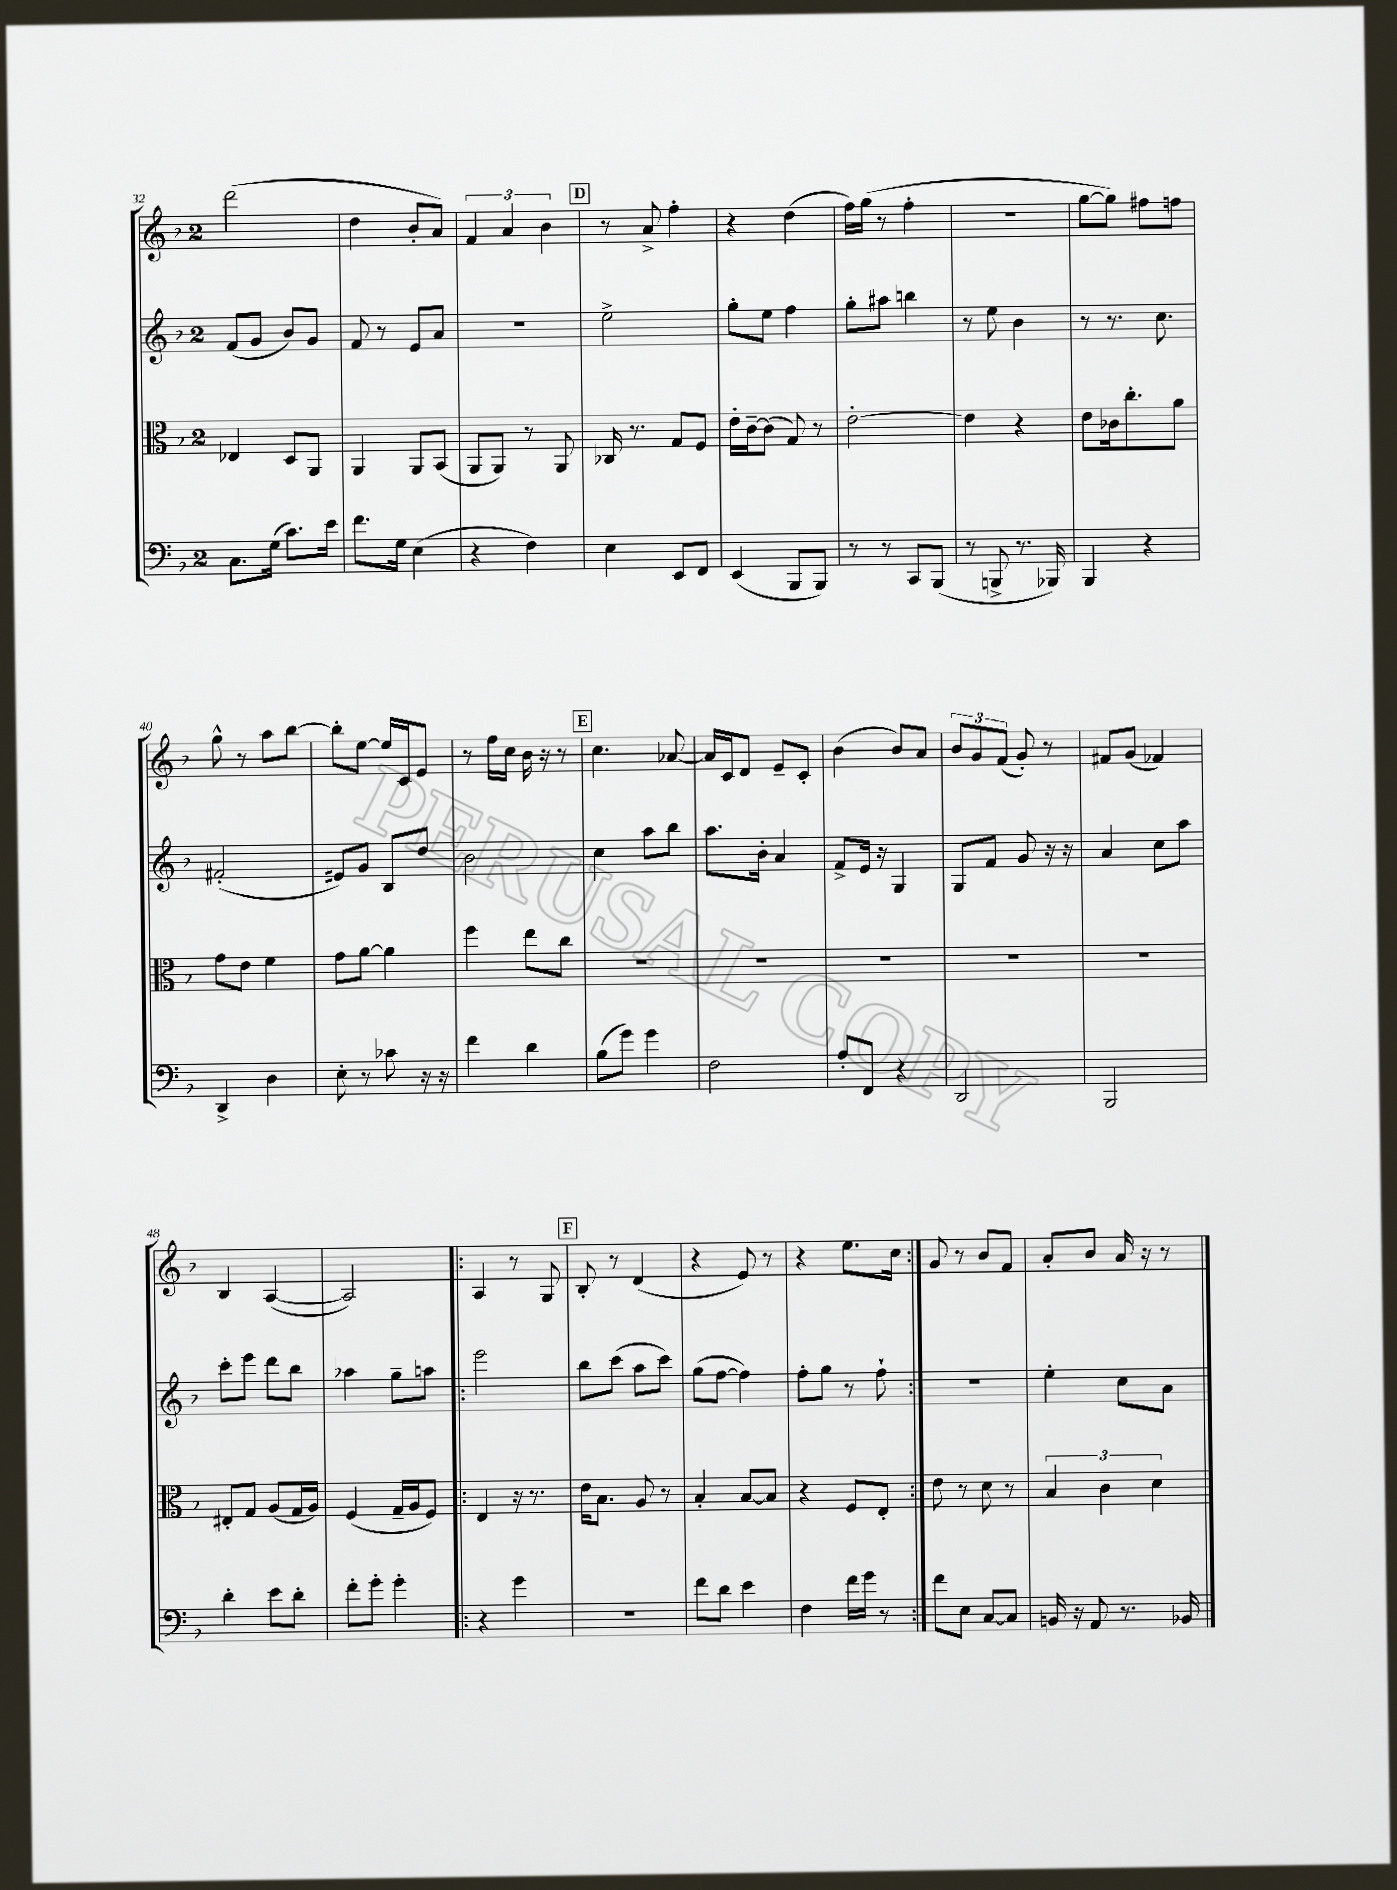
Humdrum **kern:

**kern	**kern	**kern	**kern
*staff4	*staff3	*staff2	*staff1
*clefF4	*clefC3	*clefG2	*clefG2
*k[b-]	*k[b-]	*k[b-]	*k[b-]
*M2/4	*M2/4	*M2/4	*M2/4
8.C	4E-	(8f	(2ddd
.	.	8g	.
(16G	.	.	.
8.c)	8D	8b-)	.
.	8AA	8g	.
16e	.	.	.
=	=	=	=
8.f	4AA	8f	4dd
.	.	8r	.
16G	.	.	.
(4E	8AA	8e	8b-'
.	(8BB-	8a	8a)
=	=	=	=
4r	8AA	2r	6f
.	8AA)	.	.
.	.	.	6a
4F)	8r	.	.
.	.	.	6b-
.	8AA	.	.
=	=	=	=
4E	16C-	2ee^	8r
.	8.r	.	.
.	.	.	8a^
8EE	8G	.	4ff'
8FF	8F	.	.
=	=	=	=
(4EE	16e'	8gg'	4r
.	[16c~	.	.
.	(8c]	8ee	.
8BBB-	8G)	4ff	(4dd
8BBB-)	8r	.	.
=	=	=	=
8r	[2e'	8gg'	16ff)
.	.	.	(16gg
8r	.	8aa#	8r
8CC	.	4bb	4ff'
(8BBB-	.	.	.
=	=	=	=
8r	4e]	8r	2r
8BBB^	.	8ee	.
8.r	4r	4b-	.
16BBB-)	.	.	.
=	=	=	=
4BBB-	8e	8r	[8gg
.	16c-	8.r	8gg])
.	8.cc'	.	.
4r	.	.	8ff#
.	.	8.cc	.
.	8a	.	8ff
=	=	=	=
4DD^	8g	(2f#'	8gg^^
.	8e	.	8r
4D	4f	.	8aa
.	.	.	[8bb-
=	=	=	=
8E'	8g	8e#)	8bb-']
8r	[8a	8g	[8ee
8c-	4a]	8B-	16ee]
.	.	.	16c
16r	.	8dd	8e
16r	.	.	.
=	=	=	=
4f	4ff	2b-	8r
.	.	.	16ff
.	.	.	16cc
4d	8ee	.	16b-
.	.	.	16r
.	8cc	.	8r
=	=	=	=
(8B-	2r	4cc	4.cc
8g)	.	.	.
4g	.	8aa	.
.	.	8bb-	[8a-
=	=	=	=
2F	2r	8.aa	16a-]
.	.	.	16c
.	.	.	8d
.	.	16b-'	.
.	.	4a	8e~
.	.	.	8c'
=	=	=	=
8A'	2r	8f^	(4b-
8FF	.	16e	.
.	.	16r	.
4r	.	4G	8b-)
.	.	.	8a
=	=	=	=
2DD	2r	8G	12b-
.	.	.	12g
.	.	8f	.
.	.	.	(12f
.	.	8g	8g')
.	.	16r	8r
.	.	16r	.
=	=	=	=
2BBB-	2r	4a	8f#
.	.	.	(8g
.	.	8cc	4f-)
.	.	8aa	.
=	=	=	=
4d'	8E#'	8ccc'	4B-
.	8G	8eee	.
8e	(8A	8ddd	([4A
8d'	16G	8bb-	.
.	16A)	.	.
=	=	=	=
8f'	(4F	4aa-	2A])
8g'	.	.	.
4g'	16G~	8gg~	.
.	16A	.	.
.	8F)	8aa	.
=!|:	=!|:	=!|:	=!|:
4r	4E	2eee	4A
4g	16r	.	8r
.	8.r	.	.
.	.	.	8G
=	=	=	=
2r	16e	8bb-	8B-'
.	8.B-	.	.
.	.	(8ccc	8r
.	8A	8aa	(4d
.	8r	8ccc)	.
=	=	=	=
8f	4B-'	(8gg	4r
8d	.	[8ff	.
4e	[8B-	4ff])	8e)
.	8B-]	.	8r
=	=	=	=
4F	4r	8ff'	4r
.	.	8gg	.
16f	8F	8r	8.ee
16g	.	.	.
8r	8E'	8ff`	.
.	.	.	16cc
=:|!	=:|!	=:|!	=:|!
8f	8e	2r	8g
8E	8r	.	8r
[8C	8d	.	8b-
8C]	8r	.	8f
=	=	=	=
16BB	6B-	4ee'	8a'
16r	.	.	.
8AA	.	.	8b-
.	6c	.	.
8.r	.	8cc	16a
.	.	.	16r
.	6d	.	.
.	.	8a	8r
16BB-	.	.	.
==	==	==	==
*-	*-	*-	*-
